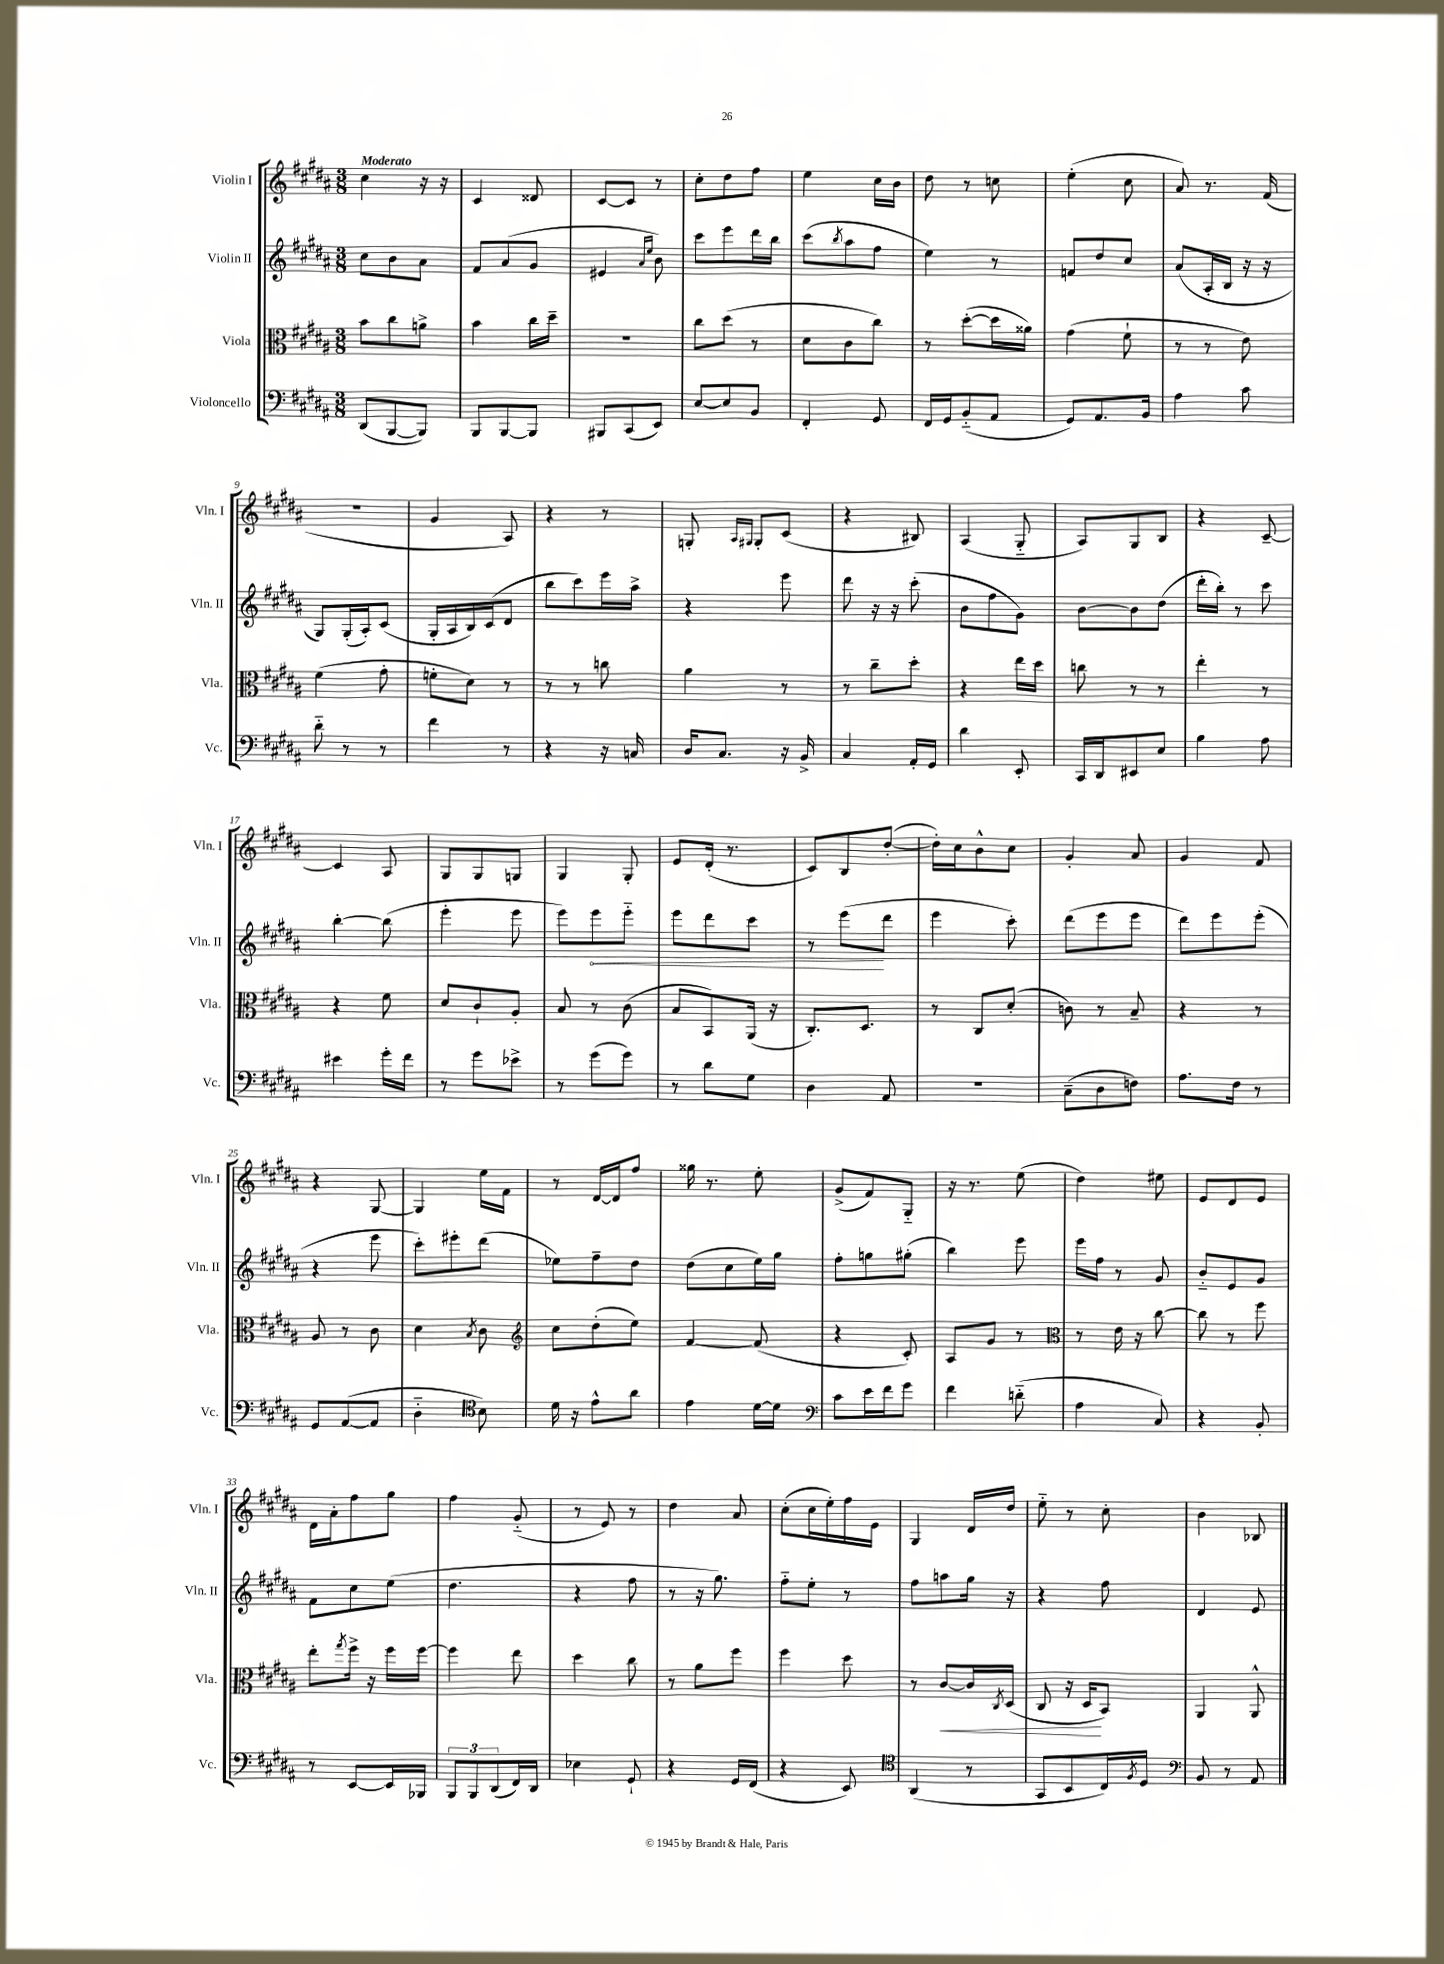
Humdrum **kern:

**kern	**kern	**kern	**kern
*staff4	*staff3	*staff2	*staff1
*clefF4	*clefC3	*clefG2	*clefG2
*k[f#c#g#d#a#]	*k[f#c#g#d#a#]	*k[f#c#g#d#a#]	*k[f#c#g#d#a#]
*M3/8	*M3/8	*M3/8	*M3/8
(8DD#	8b	8cc#	4cc#
[8BBB	8cc#	8b	.
8BBB])	8a^	8a#	16r
.	.	.	16r
=	=	=	=
8BBB	4b	8f#	4c#
[8BBB	.	(8a#	.
8BBB]	16cc#	8g#	8d##
.	16dd#~	.	.
=	=	=	=
8BBB#	4.r	4e#	[8c#
(8CC#	.	.	8c#]
.	.	16qqa#	.
.	.	16qqee	.
8EE)	.	8b)	8r
=	=	=	=
[8E	8cc#	8ccc#	8cc#'
8E]	(8dd#	8eee	8dd#
8BB	8r	16ddd#	8ff#
.	.	16bb	.
=	=	=	=
4FF#'	8d#	(8ccc#	4ee
.	.	8qbb	.
.	8c#	8aa#	.
8GG#	8cc#)	8ff#	16cc#
.	.	.	16b
=	=	=	=
16FF#	8r	4ee)	8dd#
16GG#	.	.	.
(8BB'~	([8dd#'	.	8r
8AA#	16dd#]	8r	8cc
.	16a##)	.	.
=	=	=	=
8GG#)	(4g#	8f	(4ee'
8.AA#	.	8dd#	.
.	8f#`	8cc#	8cc#
16BB	.	.	.
=	=	=	=
4A#	8r	(8a#	8a#)
.	8r	16A#'	8.r
.	.	16B	.
8c#	8e)	16r	.
.	.	16r	(16f#
=	=	=	=
8d#'~	(4f#	8G#)	4.r
8r	.	(16G#'	.
.	.	16A#')	.
8r	8g#'	(8c#	.
=	=	=	=
4f#	8f'	16G#'	4g#
.	.	16A#	.
.	8d#)	16B)	.
.	.	(16c#	.
8r	8r	8d#	8A#)
=	=	=	=
4r	8r	8bb	4r
.	8r	8ccc#)	.
16r	8cc	16eee	8r
16C	.	16aa#^	.
=	=	=	=
16D#	4a#	4r	8G'
8.C#	.	.	.
.	.	.	16qqA#
.	.	.	16qqG#
.	.	.	8G#'
16r	8r	8eee	(8c#
16BB^	.	.	.
=	=	=	=
4C#	8r	8ddd#	4r
.	8cc#~	16r	.
.	.	16r	.
16AA#'	8dd#'	(8ccc#'	8B#)
16GG#	.	.	.
=	=	=	=
4d#	4r	8b	(4A#
.	.	8ff#	.
8EE'	16ee	8g#)	8G#'~
.	16dd#	.	.
=	=	=	=
16CC#	8cc	[8b	8A#)
16DD#	.	.	.
8EE#	8r	8b]	8G#
8E	8r	(8dd#	8B
=	=	=	=
4B	4ee'	16ddd#'	4r
.	.	16bb')	.
.	.	8r	.
8A#	8r	8ccc#	[8c#~
=	=	=	=
4e#	4r	[4bb'	4c#]
16g#'	8f#	(8bb]	8A#
16f#	.	.	.
=	=	=	=
8r	8d#	4eee'	8G#
8g#	8c#`	.	8G#
8e-^	8A#'	8eee	8G
=	=	=	=
8r	8B	8eee)	4G#
(8g#	8r	8eee	.
8g#)	(8c#	8eee'~	8G#'
=	=	=	=
8r	8B	8eee	8e
8d#	8BB)	8ddd#	(16d#'
.	.	.	8.r
8G#	(16AA#	8ccc#	.
.	16r	.	.
=	=	=	=
4D#	8.C#')	8r	8c#)
.	.	(8eee	8B
.	8.D#	.	.
8AA#	.	8ddd#	([8dd#'
=	=	=	=
4.r	8r	4eee	16dd#'])
.	.	.	16cc#
.	8C#	.	8b^^
.	(8d#'	8ccc#')	8cc#
=	=	=	=
(8C#~	8c)	(8ddd#	4g#'
8D#	8r	8eee	.
8F)	8B~	8eee	8a#
=	=	=	=
8.A#	4r	8ddd#)	4g#
.	.	8eee	.
16F#	.	.	.
8r	8r	(8eee'	8f#
=	=	=	=
8GG#	8A#	4r	4r
([8AA#	8r	.	.
8AA#]	8c#	8eee	[8G#
=	=	=	=
4D#'~	4d#	8ccc#')	4G#]
.	.	8eee#'	.
*clefC4	*	*	*
.	8qB	.	.
8B)	8c#	(8ddd#	16ee
.	.	.	16f#
=	=	=	=
*	*clefG2	*	*
16d#	8cc#	8ee-)	8r
16r	.	.	.
8e^^	(8dd#'	8ff#~	[16d#
.	.	.	16d#]
8a#	8ee)	8dd#	8ff#
=	=	=	=
4e	[4f#	(8dd#	16gg##
.	.	.	8.r
.	.	8cc#	.
[16d#	(8f#]	16ee)	8ee'
16d#]	.	16gg#	.
=	=	=	=
*clefF4	*	*	*
8c#	4r	8ff#'	(8g#^
16e	.	8gg	8f#)
16f#	.	.	.
8g#	8c#')	(8gg#'	8G#'~
=	=	=	=
4f#	8A#	4bb)	16r
.	.	.	8.r
.	8g#	.	.
(8d'~	8r	8eee	(8ee
=	=	=	=
*	*clefC3	*	*
4A#	8r	16eee	4dd#)
.	.	16ff#	.
.	16e	8r	.
.	16r	.	.
8C#)	[8cc#	8g#	8ee#
=	=	=	=
4r	8cc#]	8b'~	8e
.	8r	8e	8d#
8BB'	8ff#	8g#	8e
=	=	=	=
8r	8ee'	8f#	16d#
.	.	.	16a#'
.	8qgg#	.	.
[8EE	16ff#^	8cc#	8ff#
.	16r	.	.
16EE]	16ff#	(8ee	8gg#
16BBB-	[16ff#	.	.
=	=	=	=
12BBB	4ff#]	4.dd#	4ff#
12BBB	.	.	.
(12DD#	.	.	.
16FF#)	8ee	.	(8g#'~
16DD#	.	.	.
=	=	=	=
4E-	4dd#	4r	8r
.	.	.	8e)
8GG#`	8cc#	8ff#	8r
=	=	=	=
4r	8r	8r	4dd#
.	8a#	16r	.
.	.	8.gg#)	.
16GG#	8ff#	.	8a#
(16FF#	.	.	.
=	=	=	=
4r	4ff#	8ff#'~	(8cc#'
.	.	8ee'	16cc#
.	.	.	16ee')
8EE)	8dd#	8r	16ff#
.	.	.	16e
=	=	=	=
*clefC4	*	*	*
(4AA#	8r	8ff#	4G#
.	[8c#	8aa	.
8r	16c#]	16gg#	16d#
.	8qC#	.	.
.	(16D#	16r	16dd#
=	=	=	=
8GG#	8C#	4r	8ee'~
8BB	16r	.	8r
.	16D#	.	.
16C#)	8BB)	8ff#	8cc#'
8qF#	.	.	.
16D#	.	.	.
=	=	=	=
*clefF4	*	*	*
8BB	4AA#	4d#	4b
8r	.	.	.
8AA#	8AA#^^	8e	8B-
==	==	==	==
*-	*-	*-	*-
